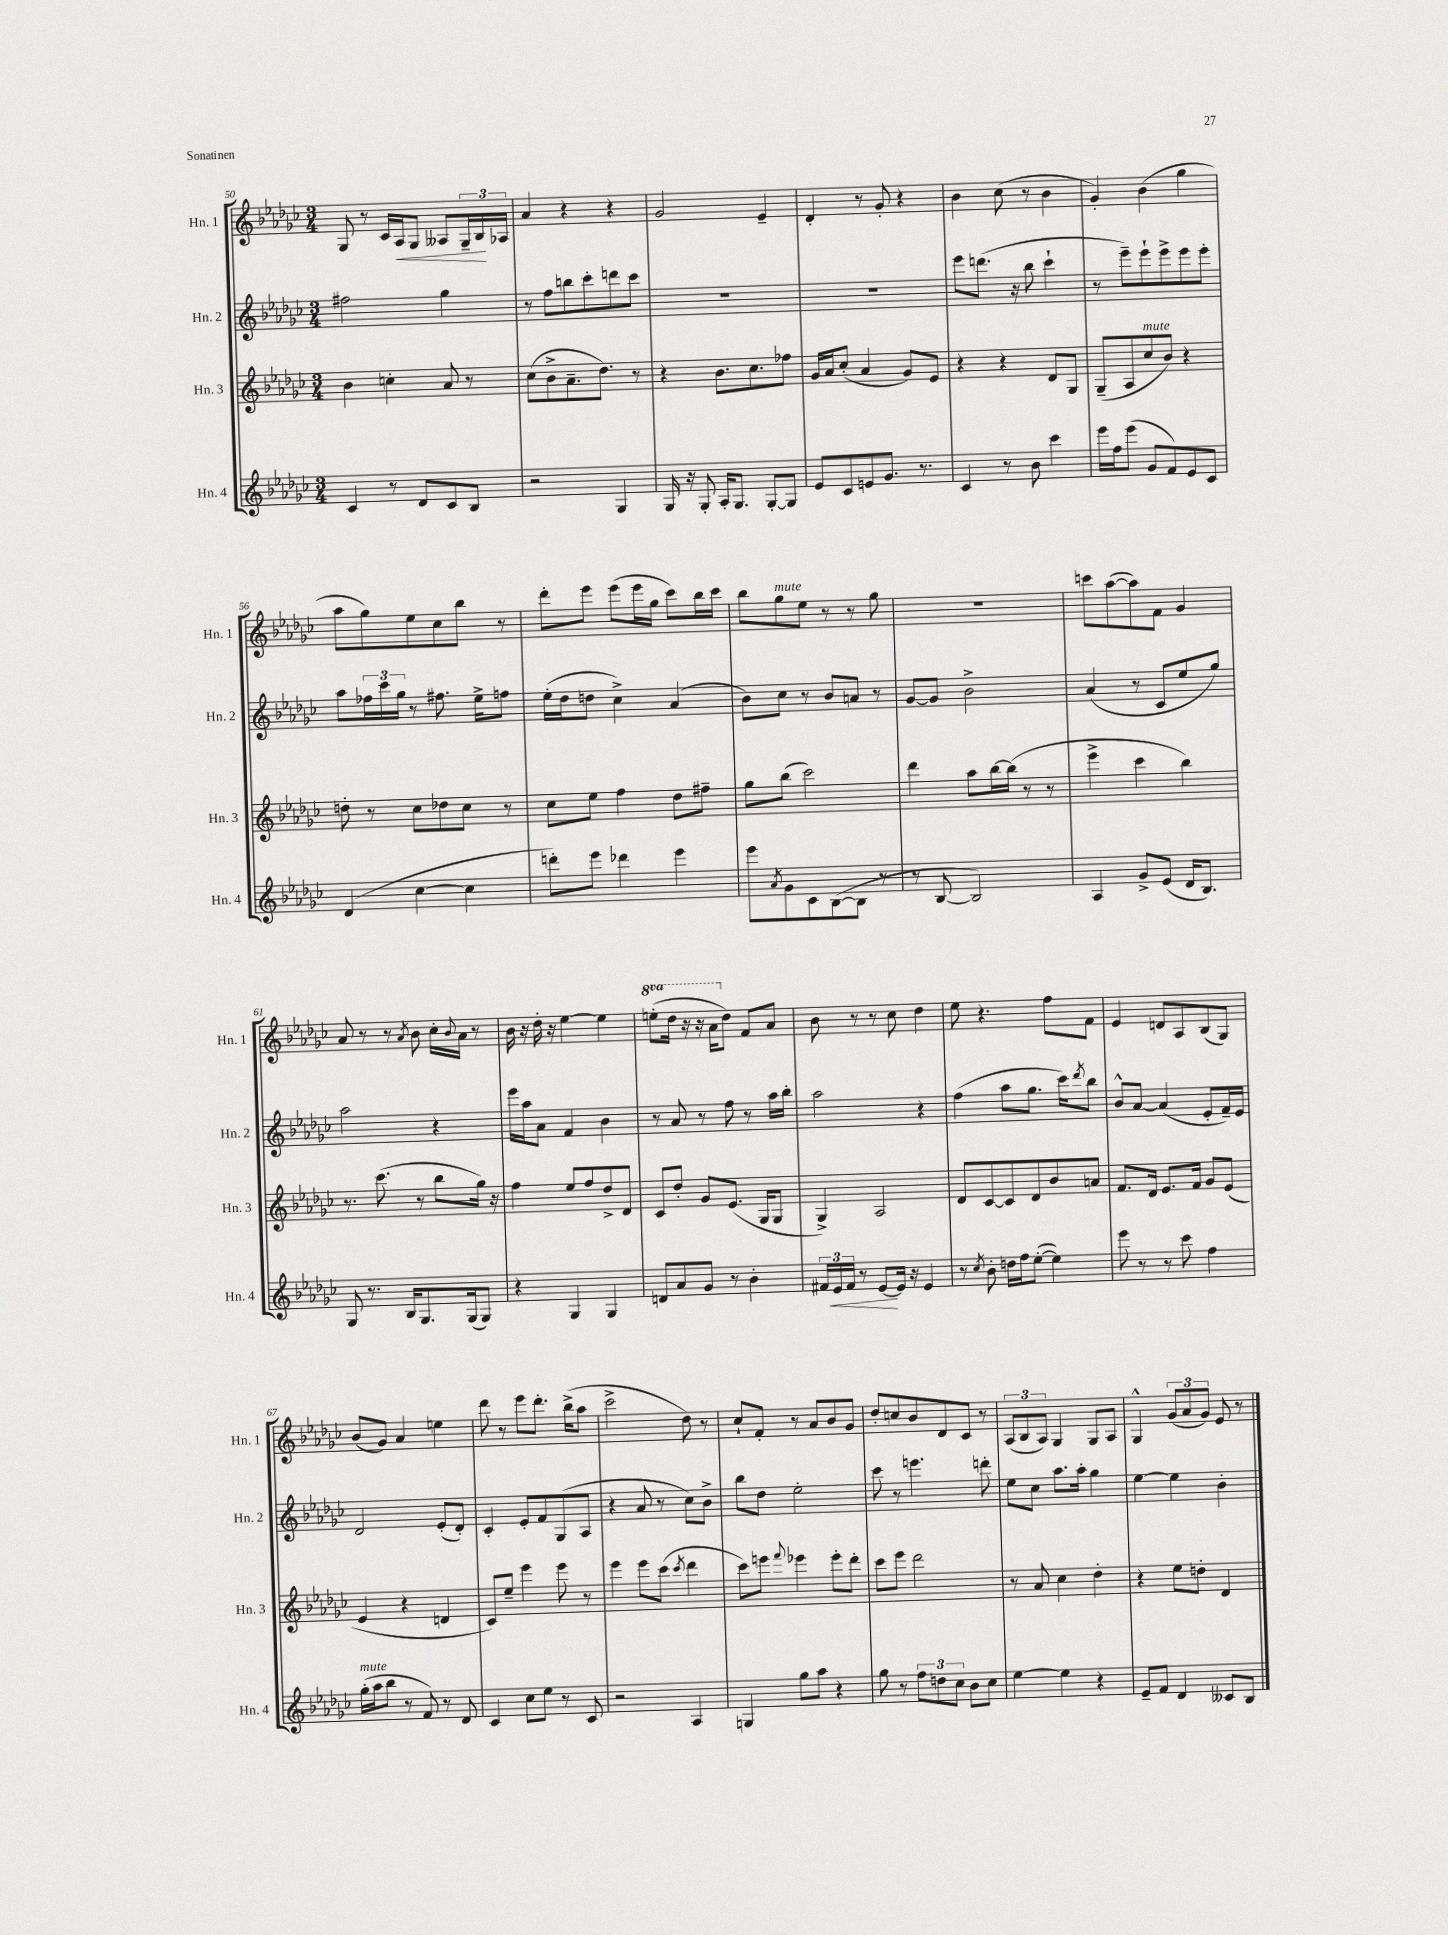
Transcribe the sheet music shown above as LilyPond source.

<<
\new StaffGroup <<
\new Staff = "s0" \with { instrumentName = "Hn. 1" shortInstrumentName = "Hn. 1" } {
    \clef treble \key ges \major \numericTimeSignature \time 3/4 \set Staff.ottavationMarkups = #ottavation-simple-ordinals
    ges8 r8 ces'16 aes16\< ges8 aeses8 \tuplet 3/2 { ges16-- bes16\! aes16 } |
    aes'4 r4 r4 |
    ges'2 ees'4-- |
    des'4-. r8 ges'8-. r4 |
    bes'4 ces''8( r8 bes'4 |
    ges'4-.) bes'4( ges''4 |
    aes''8 ges''8) ees''8 ces''8 bes''8 r8 |
    des'''8-. ees'''8 ees'''8( ees'''16 ges''16 ces'''8) bes''16 ces'''16 |
    bes''8 ges''8^\markup { \italic "mute" } ees''8 r8 r8 ges''8 |
    R2. |
    c'''8 aes''8~( aes''8) f'8 ges'4 |
    aes'8 r8 r8 \acciaccatura { aes'8 } bes'8 ces''16-. \appoggiatura { bes'8 } aes'16 r8 |
    bes'16 r16 des''16-. r16 ees''4~ ees''4 |
    \ottava #1 e'''8-.( des'''16 r16 r16 aes''16 \ottava #0 des''8) f'8 aes'8 |
    bes'8 r8 r8 ces''8 des''4 |
    ees''8 r4. f''8 f'8 |
    ees'4 d'8 aes8 bes8( ges8) |
    bes'8( ges'8) aes'4 e''4 |
    des'''8 r8 ees'''8 des'''8.-. bes''16->( aes''8 |
    ces'''2-> des''8) r8 |
    ces''8-! f'8-. r8 aes'8 bes'8 ges'8 |
    des''8-. c''8 bes'8 des'8 ces'8 r8 |
    \tuplet 3/2 { aes8( bes8 aes8) } ges4 ges8 aes8 |
    ges4-^ \tuplet 3/2 { ges'8( aes'8 ges'8) } ees'8 r8 \bar "|." |
}
\new Staff = "s1" \with { instrumentName = "Hn. 2" shortInstrumentName = "Hn. 2" } {
    \clef treble \key ges \major \numericTimeSignature \time 3/4
    fis''2 ges''4 |
    r8 f''8 b''8 ces'''8-. d'''8 ces'''8 |
    R2. |
    R2. |
    ees'''8 d'''8.( r16 bes''8 ces'''4-! |
    r8 ees'''8--) ees'''8-! ees'''8-> ees'''8 ees'''8-. |
    aes''8 \tuplet 3/2 { fes''16 ces'''16 ges''16 } r8 fis''8. ees''16-> f''8 |
    ees''16-.( des''16 d''8 ces''4->) aes'4( |
    bes'8) ces''8 r8 bes'8 a'8 r8 |
    ges'8~ ges'8 bes'2-> |
    aes'4( r8 ces'8 ees''8 ges''8) |
    aes''2 r4 |
    ees'''16 aes''16 aes'8 f'4 bes'4 |
    r8 aes'8 r8 f''8 r8 aes''16 bes''16-. |
    aes''2 r4 |
    f''4( aes''8 ges''8. ces'''16) \acciaccatura { des'''8 } bes''8 |
    bes'8-^ aes'8~ aes'4( ees'8-. f'16--) ees'16 |
    des'2 ees'8-.( des'8-.) |
    ces'4-. ees'8-. f'8 ges8( aes8 |
    r4 aes'8 r8 ces''8) bes'8-> |
    bes''8 des''8 ees''2-. |
    ces'''8 r8 e'''4. d'''8-. |
    ees''8 ces''8 aes''8. aes''16-. ges''4 |
    ees''4~ ees''4 bes'4-. \bar "|." |
}
\new Staff = "s2" \with { instrumentName = "Hn. 3" shortInstrumentName = "Hn. 3" } {
    \clef treble \key ges \major \numericTimeSignature \time 3/4
    bes'4 c''4-. aes'8 r8 |
    ces''8( bes'8-> aes'8.-- des''8.) r8 |
    r4 bes'8. ces''8. fes''8 |
    ges'16 aes'16 ces''8-.( aes'4 ges'8) ees'8 |
    r4 r4 des'8 ges8 |
    ges8--( aes8 ces''8^\markup { \italic "mute" } bes'8) r4 |
    d''8-. r8 ces''8 des''8 ces''8 r8 |
    ces''8 ees''8 f''4 des''8 fis''8-- |
    ges''8 bes''8( ces'''2) |
    des'''4 aes''8 bes''16~ bes''16( r8 r8 |
    ees'''4-> ces'''4 bes''4) |
    r8. ces'''8.( r8 bes''8 ges''16) r16 |
    f''4 ees''8 f''8 des''8-> des'8 |
    ces'8 des''8-. ges'8 ees'8.( ges16 ges8 |
    ges4->) aes2 |
    des'8 ces'8~ ces'8 des'8 bes'8 a'8 |
    f'8. des'16 ees'8. f'16 ges'8 ees'8( |
    ees'4 r4 d'4 |
    ces'8) ees''8-- ees'''4 ees'''8 r8 |
    ees'''4 ees'''8 ces'''8( \acciaccatura { ces'''8 } des'''4 |
    ces'''8) e'''8 \appoggiatura { f'''8 } ees'''4 ees'''8-. des'''8-. |
    ces'''8 ees'''8 des'''2 |
    r8 aes'8 ces''4 des''4-. |
    r4 ees''8 d''8-. des'4 \bar "|." |
}
\new Staff = "s3" \with { instrumentName = "Hn. 4" shortInstrumentName = "Hn. 4" } {
    \clef treble \key ges \major \numericTimeSignature \time 3/4
    ces'4 r8 des'8 ces'8 bes8 |
    r2 ges4 |
    ges16 r16 ges8-. aes16-. ges8. ges8~-. ges8 |
    ees'8 ces'8 e'8 ges'8. r8. |
    ces'4 r8 bes'8 ces'''4 |
    ees'''16 f''16 ees'''8( ges'8 f'8) ees'8 ces'8 |
    des'4( ces''4~ ces''4 |
    d'''8-.) ees'''8 des'''4 ees'''4 |
    ees'''8 \acciaccatura { aes'8 } ges'8 ces'8 bes8~( bes8 r8 |
    r8 bes8~ bes2) |
    aes4 ges'8-> ees'8( des'16 bes8.) |
    ges8 r8. bes16 ges8. ges16( ges8) |
    r4 ges4 ges4 |
    d'8 aes'8 ges'8 r8 bes'4-. |
    \tuplet 3/2 { fis'16 ees'16\< fis'16 } r8 ees'8~\! ees'16 r16 ees'4 |
    r8 \acciaccatura { ces''8 } bes'8-. d''16 f''16 ees''8~-.( ees''4) |
    ees'''8 r8 r8 ces'''8 f''4 |
    ges''16-.^\markup { \italic "mute" }( aes''16 bes''8 r8 f'8) r8 des'8 |
    ces'4 ces''8 ees''8 r8 ces'8 |
    r2 aes4 |
    g4 ges''8 aes''8 r4 |
    ges''8 r8 \tuplet 3/2 { f''8 d''8 ces''8 } bes'8 ces''8 |
    ees''4~ ees''4 r4 |
    ees'8-- f'8 des'4 ceses'8 bes8 \bar "|." |
}
>>
>>
\layout { \context { \Score currentBarNumber = #50 } }
